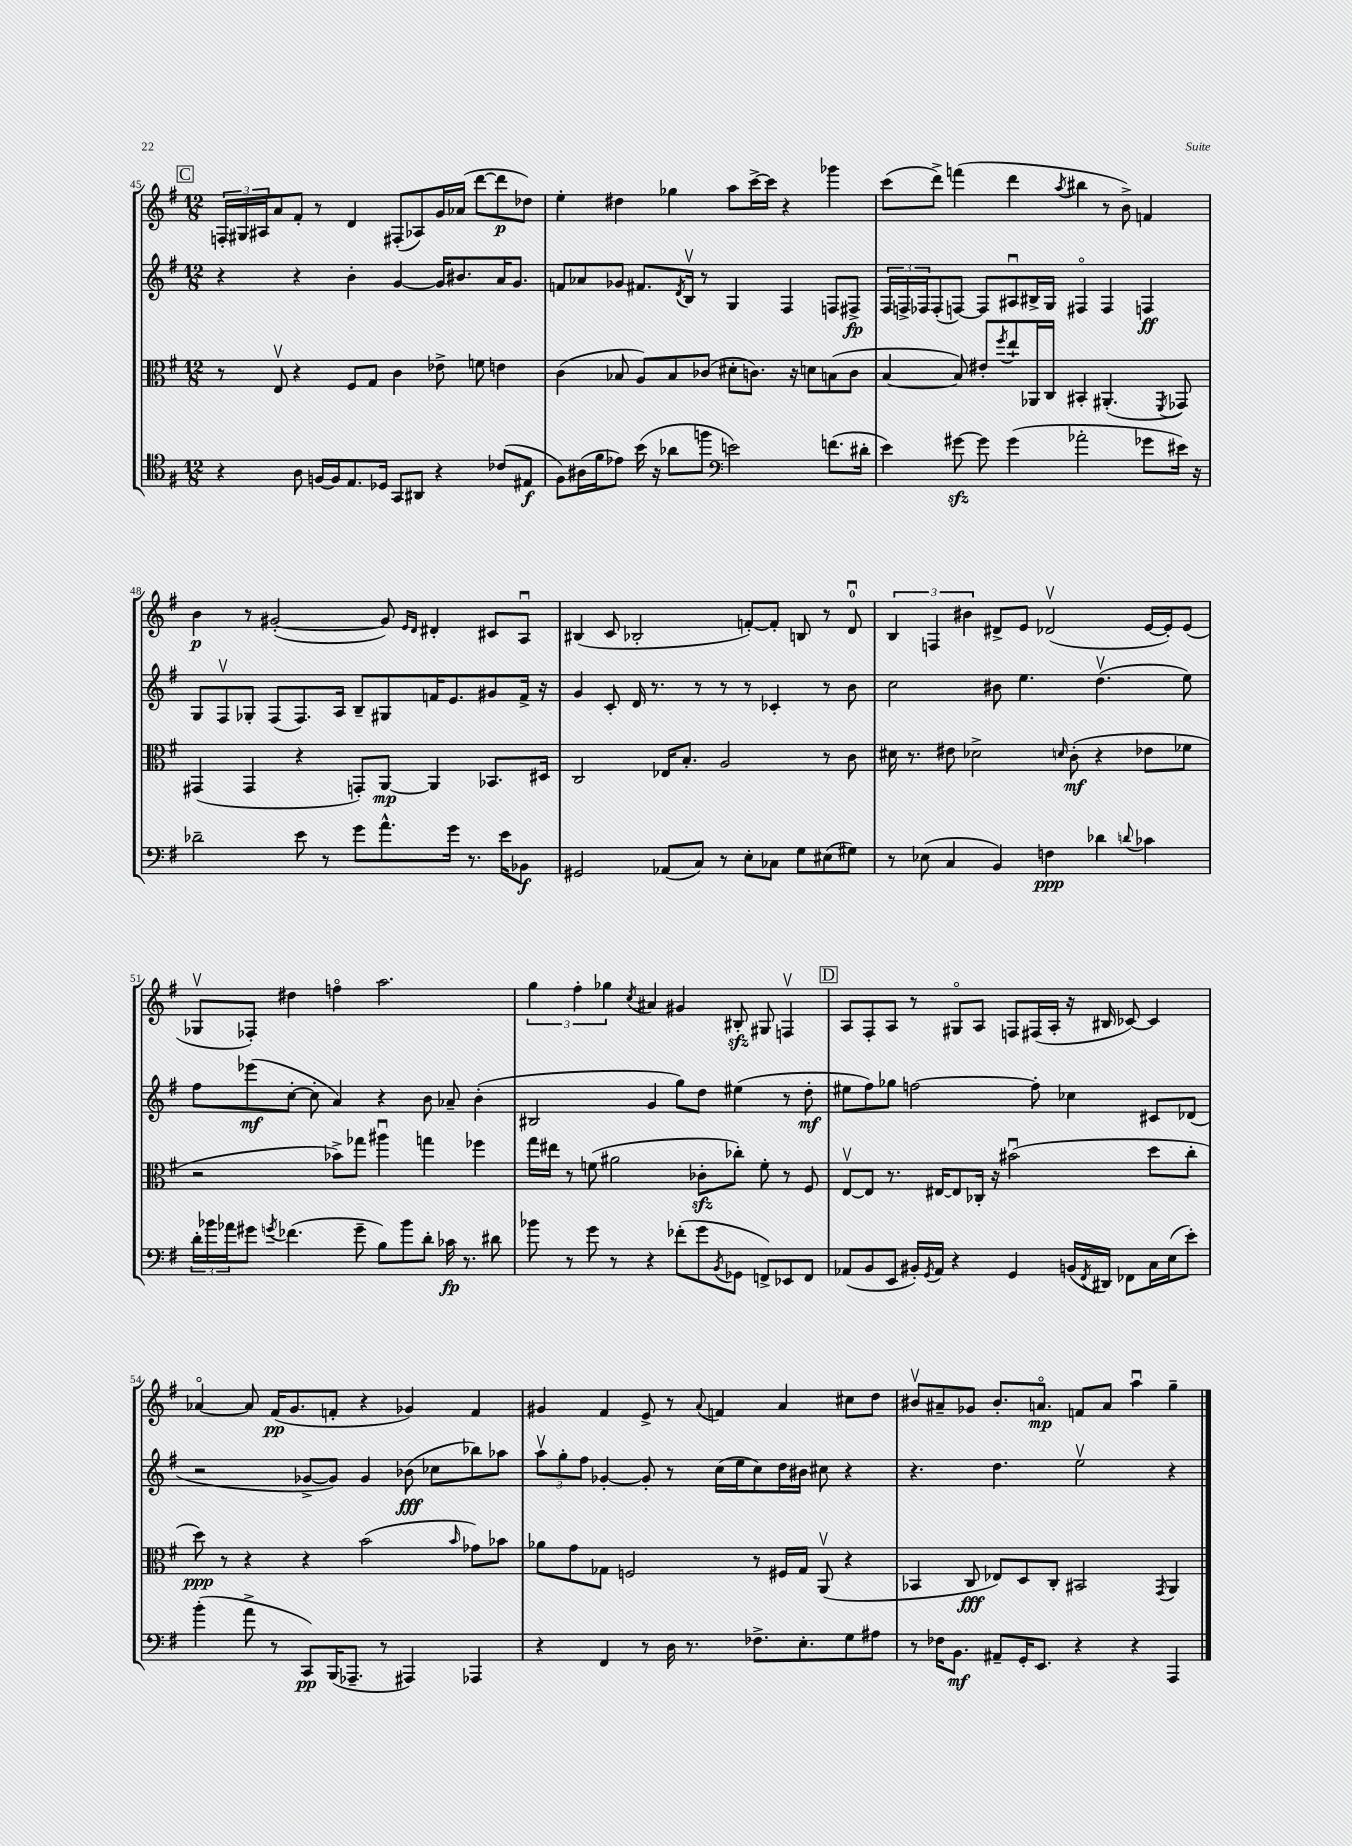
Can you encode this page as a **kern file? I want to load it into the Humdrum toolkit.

**kern	**kern	**kern	**kern
*staff4	*staff3	*staff2	*staff1
*clefC4	*clefC3	*clefG2	*clefG2
*k[f#]	*k[f#]	*k[f#]	*k[f#]
*M12/8	*M12/8	*M12/8	*M12/8
4r	8r	4r	24F'
.	.	.	24G#
.	.	.	24A#
.	8Ev	.	8a
8A	4r	4r	8f#'
[16F	.	.	8r
16F]	.	.	.
8.E	8F#	4b'	4d
.	8G	.	.
16D-	.	.	.
8GG	4c	[4g	(8F#'
8AA#	.	.	8A-)
4r	8e-^	16g]	16g
.	.	8.b#	(16a-
.	8f	.	[8ddd
(8c-	4e	16a	8ddd]
.	.	8.g	.
8E#	.	.	8dd-)
=	=	=	=
8F#)	(4c	8f	4ee'
(16A#	.	8a-	.
16f#	.	.	.
8e-)	8B-	8g-	4dd#
(16b	8A)	8.f#	.
16r	.	.	.
8a-	8B-	.	4gg-
.	.	8qd	.
.	.	16Bv	.
8ff	(8c-	8r	.
*clefF4	*	*	*
2e)	8d#'	4G	8aa
.	8.c)	.	[16ccc^
.	.	.	16ccc]
.	.	4F#	4r
.	16r	.	.
.	8d	.	.
(8.f	(8B	8F	4ggg-
.	8c	8F#^	.
16d#'	.	.	.
=	=	=	=
4e)	[4B	24F#	(8ccc
.	.	24F^	.
.	.	24F-	.
.	.	(8F-'	8ddd^)
[8g#	8B])	[8F)	(4fff
8g#]	8e#'	8F]	.
.	8qff#	.	.
(4g#	8ee`	8A#u	4ddd
.	16AA-	16B#^	.
.	16C	16G	.
.	.	.	8qaa
2a-'	4BB#'	4F#o	4bb#
.	(4.AA#'	4F#	8r
.	.	.	8b^)
8g-	.	4F	4f
.	8qFF#	.	.
16e#)	8GG-)	.	.
16r	.	.	.
=	=	=	=
2d-~	(4GG#	8G	4b
.	.	8F#v	.
.	4GG#	8G-'	8r
.	.	(8F#	([2g#'
8e	4r	8.F#)	.
8r	.	.	.
.	.	16A	.
8g	8GG')	8B~	.
8.a^^	[8AA	8G#	8g#])
.	.	.	16qqe
.	.	.	16qqd
.	4AA]	16f	4d#'
16g	.	8.e	.
8.r	.	.	.
.	8.BB-	8g#	8c#
16e	.	.	.
8BB-	.	16f^	8Au
.	16D#	16r	.
=	=	=	=
2GG#	2C	4g	(4B#
.	.	8c'	8c
.	.	16d	2B-'
.	.	8.r	.
(8AA-	16E-	.	.
.	8.B'	.	.
8C)	.	8r	.
8r	2A	8r	.
8E'	.	8r	[8f')
8C-	.	4c-'	8f']
8G	.	.	8B
(8E#	8r	8r	8r
8G#)	8c	8b	8du
=	=	=	=
8r	16d#	2cc	6B
.	8.r	.	.
(8E-	.	.	.
.	.	.	6F
4C	8e#	.	.
.	.	.	6b#
.	2d-^	.	.
4BB)	.	8b#	8d#^
.	.	4.ee	8e
4F	.	.	(2d-v
.	16qqd	.	.
.	(8c'	.	.
4d-	4r	(4.ddv	.
8qqd	.	.	.
4c-	8e-	.	[16e
.	.	.	16e'])
.	8f-	8ee)	(8e
=	=	=	=
24d'	2r	8ff#	8G-v
24b-	.	.	.
24a-	.	.	.
8g#	.	(8eee-	8F-')
8qg	.	.	.
(4.f-	.	[8cc'	4dd#
.	.	8cc']	.
.	8b-^)	4a)	4ffo
8g~	8gg-	.	.
8B)	4aa#u	4r	2.aa
8b-	.	.	.
8d'	4gg	8b	.
16c-	.	8a-~	.
8.r	.	.	.
.	4ff-	(4b'	.
8d#	.	.	.
=	=	=	=
8b-	16gg	2B#	6gg
.	16ee#	.	.
8r	8r	.	.
.	.	.	6ff#'
8g	(8f	.	.
.	.	.	6gg-
8r	2a#	.	.
.	.	.	8qcc
4r	.	4g	4a#
(8f-'	.	8gg)	4g#
8g	8c-'	8dd	.
8qBB	.	.	.
8GG-	8cc-')	(4ee#	8B#'
8FF^)	8f'	.	8G#
8EE-	8r	8r	4Fv
8FF	8F#	8dd'	.
=	=	=	=
(8AA-	[8Ev	8ee#	8A
8BB	8E]	8ff#)	8F#'
8EE	8.r	8gg-	8A
16BB#')	.	[2ff	8r
8qGG	.	.	.
16AA-	[16E#	.	.
4r	8E#]	.	8G#o
.	16C-'	.	8A
.	16r	.	.
4GG	(2b#u	.	8F
.	.	8ff']	(16F#
.	.	.	16A'
(16BB	.	4cc-	16r
8qFF#	.	.	.
16DD#)	.	.	16B#
8FF-	.	.	[8c-)
16C	8dd	8c#	4c-]
(16E	.	.	.
8e')	8cc'	(8d-	.
=	=	=	=
(4b'	8dd)	2r	[4a-o
.	8r	.	.
8a^	4r	.	8a-]
8r	.	.	(16f#
.	.	.	8.g
8CC)	4r	[8g-^	.
(16BBB	.	8g-])	8f'
8.AAA-~	.	.	.
.	(2b	4g-	4r
8r	.	.	.
4AAA#)	.	(8b-	4g-)
.	.	8cc-	.
.	16qqb	.	.
4AAA-	8g-)	8bb-)	4f
.	8b-	8aa-	.
=	=	=	=
4r	8a-	12aav	4g#
.	.	12gg'	.
.	8g	.	.
.	.	12ff#	.
4FF#	8G-	[4g-'	4f#
.	2F	.	.
8r	.	8g-']	8e^
16D	.	8r	8r
8.r	.	.	.
.	.	.	8qqa
.	.	(16cc	4f
.	.	16ee	.
8.F-^	8r	8cc)	.
.	16F#	16dd	4a
8.E'	16G-	16b#	.
.	(8AAv	8cc#	.
8G	4r	4r	8cc#
8A#	.	.	8dd
=	=	=	=
8r	4BB-	4.r	8b#v
16F-	.	.	8a#~
8.BB	.	.	.
.	8C	.	8g-
8AA#~	8E-)	4.dd	8.b#'
16GG'	8D	.	.
8.EE	.	.	8.ao
.	8C'	.	.
4r	2BB#	2eev	8f
.	.	.	8a
4r	.	.	4aau
.	8qGG	.	.
4AAA	4AA	4r	4gg~
==	==	==	==
*-	*-	*-	*-
